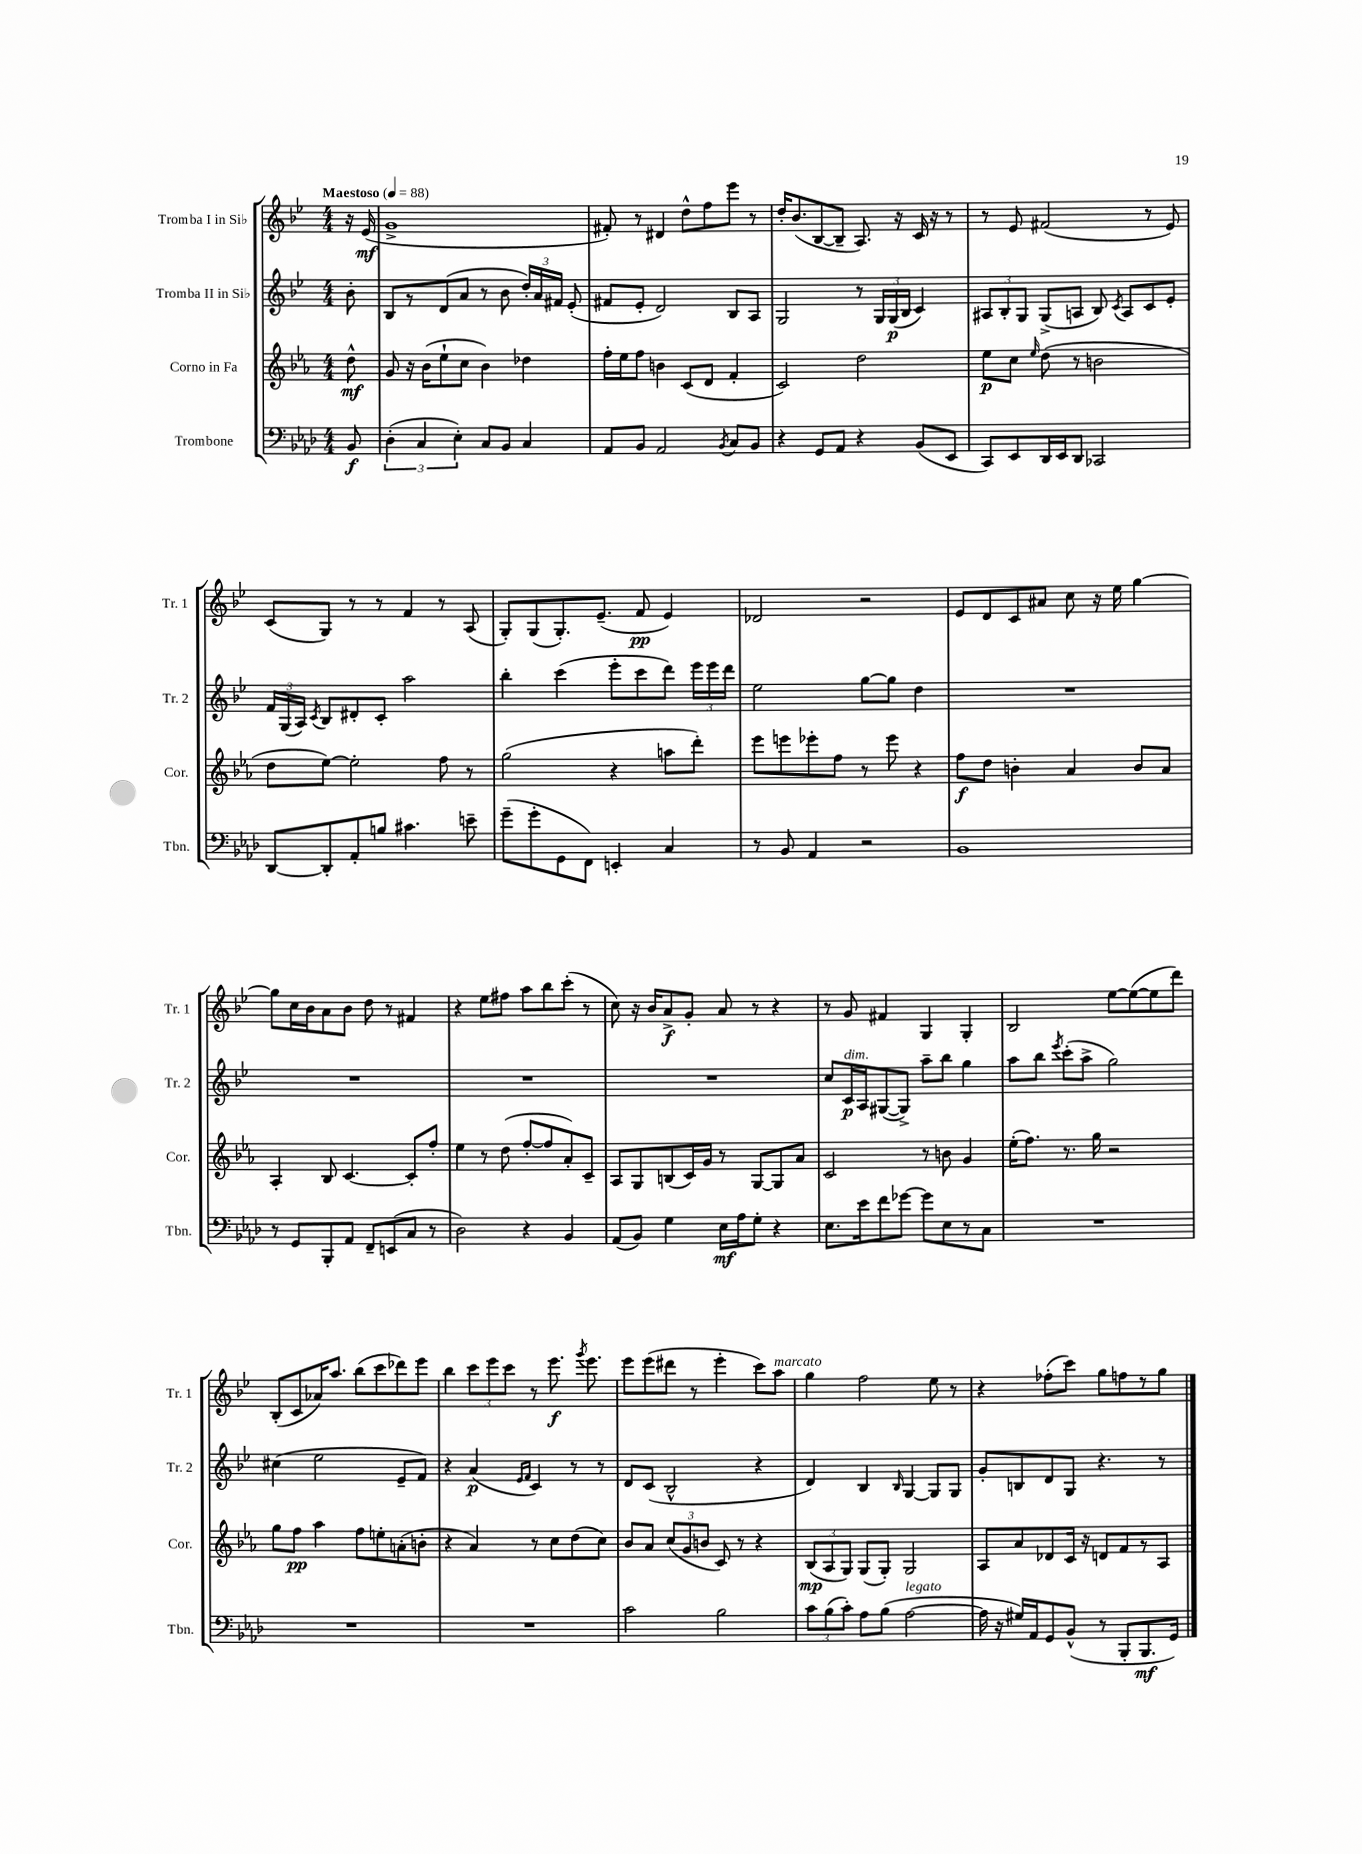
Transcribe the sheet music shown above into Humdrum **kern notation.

**kern	**dynam	**kern	**dynam	**kern	**dynam	**kern	**dynam
*part4	*part4	*part3	*part3	*part2	*part2	*part1	*part1
*staff4	*staff4	*staff3	*staff3	*staff2	*staff2	*staff1	*staff1
*I"Trombone	*	*I"Corno in Fa	*	*I"Tromba II in Si♭	*	*I"Tromba I in Si♭	*
*I'Tbn.	*	*I'Cor.	*	*I'Tr. 2	*	*I'Tr. 1	*
*clefF4	*	*clefG2	*	*clefG2	*	*clefG2	*
*k[b-e-a-d-]	*	*k[b-e-a-]	*	*k[b-e-]	*	*k[b-e-]	*
*M4/4	*	*M4/4	*	*M4/4	*	*M4/4	*
*MM88	*	*MM88	*	*MM88	*	*MM88	*
=	=	=	=	=	=	=	=
!	!	!	!	!	!	!LO:TX:a:B:t=Maestoso	!
8BB-/	f	8dd^^\	mf	8b-'\	.	16r	.
.	.	.	.	.	.	(16e-/	mf
=1	=1	=1	=1	=1	=1	=1	=1
(6D-'\	.	8g/	.	8B-/L	.	1g^	.
.	.	16r	.	8r	.	.	.
6C/	.	.	.	.	.	.	.
.	.	(16b-\KL	.	.	.	.	.
.	.	8ee-`\	.	(8d/	.	.	.
6E-'\)	.	.	.	.	.	.	.
.	.	8cc\J	.	8a/J	.	.	.
8C/L	.	4b-\)	.	8r	.	.	.
8BB-/J	.	.	.	8b-\	.	.	.
4C/	.	4dd-X\	.	24dd'/LL)	.	.	.
.	.	.	.	24a/	.	.	.
.	.	.	.	24f#X/JJ	.	.	.
.	.	.	.	(8e-'/	.	.	.
=2	=2	=2	=2	=2	=2	=2	=2
8AA-/L	.	16ff'\LL	.	8f#X/L	.	8f#X'/)	.
.	.	16ee-\J	.	.	.	.	.
8BB-/J	.	8ff\J	.	8e-'/J	.	8r	.
2AA-/	.	4bn\	.	2d/)	.	4d#X/	.
.	.	(8c/L	.	.	.	8dd^^\L	.
.	.	8d/J	.	.	.	8ff\	.
8qBB-/	.	.	.	.	.	.	.
8C/L	.	4f'/	.	8B-/L	.	8eee-\J	.
8BB-/J	.	.	.	8A/J	.	8r	.
=3	=3	=3	=3	=3	=3	=3	=3
4r	.	2c/)	.	2G/	.	16dd'/KL	.
.	.	.	.	.	.	(8.b-/	.
8GG/L	.	.	.	.	.	[8B-/	.
8AA-/J	.	.	.	.	.	8B-~/J]	.
4r	.	2dd\	.	8r	.	8.A/)	.
.	.	.	.	24G/LL	.	.	.
.	.	.	.	(24G/	p	.	.
.	.	.	.	.	.	16r	.
.	.	.	.	24B-/JJ	.	.	.
(8BB-/L	.	.	.	4c/)	.	16c/	.
.	.	.	.	.	.	16r	.
8EE-/J	.	.	.	.	.	8r	.
=4	=4	=4	=4	=4	=4	=4	=4
8CC/L)	.	8ee-\L	p	12A#X/L	.	8r	.
.	.	.	.	12B-'/	.	.	.
8EE-/	.	8cc\J	.	.	.	8e-/	.
.	.	.	.	12G/J	.	.	.
.	.	16qqee-/	.	.	.	.	.
16DD-/L	.	(8dd\	.	(8G^/L	.	(2f#X/	.
16EE-/J	.	.	.	.	.	.	.
8DD-/J	.	8r	.	8An/J	.	.	.
2CC-X/	.	2bn\	.	8B-/)	.	.	.
.	.	.	.	8qc/	.	.	.
.	.	.	.	8A/L	.	.	.
.	.	.	.	8c/	.	8r	.
.	.	.	.	8e-'/J	.	8e-/)	.
!!LO:LB:g=z
=5	=5	=5	=5	=5	=5	=5	=5
[8DD-/L	.	8dd\L	.	24f/LL	.	(8c/L	.
.	.	.	.	(24G/	.	.	.
.	.	.	.	24A/JJ)	.	.	.
.	.	.	.	8qc/	.	.	.
8DD-'/]	.	[8ee-\J)	.	8B-/L	.	8G/J)	.
8AA-'/	.	2ee-'\]	.	8d#X'/	.	8r	.
8Bn/J	.	.	.	8c'/J	.	8r	.
4.c#X\	.	.	.	2aa\	.	4f/	.
.	.	8ff\	.	.	.	8r	.
8en~\	.	8r	.	.	.	(8A/	.
=6	=6	=6	=6	=6	=6	=6	=6
(8g~\L	.	(2gg\	.	4bb-'\	.	8G'/L)	.
8g'\	.	.	.	.	.	(8G/	.
8GG\	.	.	.	(4ccc\	.	8.G'/)	.
8FF\J)	.	.	.	.	.	.	.
.	.	.	.	.	.	(8.e-~/J	.
4EEn'/	.	4r	.	8eee-'\L	.	.	.
.	.	.	.	8ccc\	.	8f/	pp
4C/	.	8aan\L	.	8ddd\J)	.	4e-/)	.
.	.	8ddd'\J)	.	24eee-\LL	.	.	.
.	.	.	.	24eee-\	.	.	.
.	.	.	.	24ddd\JJ	.	.	.
=7	=7	=7	=7	=7	=7	=7	=7
8r	.	8eee-\L	.	2ee-\	.	2d-X/	.
8BB-/	.	8eeen\	.	.	.	.	.
4AA-/	.	8eee-X'\	.	.	.	.	.
.	.	8ff\J	.	.	.	.	.
2r	.	8r	.	[8gg\L	.	2r	.
.	.	8eee-\	.	8gg\J]	.	.	.
.	.	4r	.	4dd\	.	.	.
=8	=8	=8	=8	=8	=8	=8	=8
1BB-	.	8ff\L	f	1r	.	8e-/L	.
.	.	8dd\J	.	.	.	8d/	.
.	.	4bn'\	.	.	.	8c/	.
.	.	.	.	.	.	8a#X/J	.
.	.	4a-/	.	.	.	8cc\	.
.	.	.	.	.	.	16r	.
.	.	.	.	.	.	16ee-\	.
.	.	8b/L	.	.	.	[4gg\	.
.	.	8a-/J	.	.	.	.	.
!!LO:LB:g=z
=9	=9	=9	=9	=9	=9	=9	=9
8r	.	4A-'/	.	1r	.	8gg\L]	.
8GG/L	.	.	.	.	.	16cc\L	.
.	.	.	.	.	.	16b-\J	.
8BBB-'/	.	8B-/	.	.	.	8a\	.
8AA-/J	.	[4.c/	.	.	.	8b-\J	.
8FF~/L	.	.	.	.	.	8dd\	.
(8EEn/	.	.	.	.	.	8r	.
8C/J	.	8c'/L]	.	.	.	4f#X/	.
8r	.	8ff'/J	.	.	.	.	.
=10	=10	=10	=10	=10	=10	=10	=10
2D-\)	.	4ee-\	.	1r	.	4r	.
.	.	8r	.	.	.	8ee-\L	.
.	.	(8dd\	.	.	.	8ff#X\J	.
4r	.	[8ff'/L	.	.	.	8aa\L	.
.	.	8ff/]	.	.	.	8bb-\	.
4BB-/	.	8a-'/)	.	.	.	(8ccc'\J	.
.	.	8c~/J	.	.	.	8r	.
=11	=11	=11	=11	=11	=11	=11	=11
(8AA-/L	.	8A-/L	.	1r	.	8cc\)	.
8BB-/J)	.	8G/	.	.	.	16r	.
.	.	.	.	.	.	16b-/KL	.
4G\	.	(8Bn/	.	.	.	8a^/	f
.	.	16c/L)	.	.	.	8g'/J	.
.	.	16g/JJ	.	.	.	.	.
16E-\LL	mf	8r	.	.	.	8a/	.
16A-\J	.	.	.	.	.	.	.
8G'\J	.	[8G/L	.	.	.	8r	.
4r	.	8G/]	.	.	.	4r	.
.	.	8a-/J	.	.	.	.	.
=12	=12	=12	=12	=12	=12	=12	=12
8.E-\L	.	2c/	.	8cc/L	.	8r	.
!	!	!	!	!LO:TX:a:i:t=dim.	!	!	!
.	.	.	.	16c/L	p	8g/	.
16e-\k	.	.	.	16A/J	.	.	.
8f\	.	.	.	([8G#X/	.	4f#X/	.
[8g-X\J	.	.	.	8G#^/J])	.	.	.
8g-\L]	.	8r	.	8aa~\L	.	4G/	.
8E-\	.	8bn\	.	8bb-\J	.	.	.
8r	.	4g/	.	4gg\	.	4G'/	.
8C\J	.	.	.	.	.	.	.
=13	=13	=13	=13	=13	=13	=13	=13
1r	.	(16ee-'\KL	.	8aa\L	.	2B-/	.
.	.	8.ff\J)	.	.	.	.	.
.	.	.	.	8bb-\J	.	.	.
.	.	.	.	8qeee-/	.	.	.
.	.	8.r	.	(8ccc'\L	.	.	.
.	.	.	.	8aa^\J	.	.	.
.	.	16gg\	.	.	.	.	.
.	.	2r	.	2gg\)	.	[8ee-\L	.
.	.	.	.	.	.	(8ee-\_	.
.	.	.	.	.	.	8ee-\]	.
.	.	.	.	.	.	8ddd\J)	.
!!LO:LB:g=z
=14	=14	=14	=14	=14	=14	=14	=14
1r	.	8gg\L	.	(4cc#X\	.	(8B-'/L	.
.	.	8ff\J	pp	.	.	8c/	.
.	.	4aa-\	.	2ee-\	.	16a-X/K)	.
.	.	.	.	.	.	8.aa/J	.
.	.	8ff\L	.	.	.	(8bb-\L	.
.	.	8een'\	.	.	.	8ccc\	.
.	.	(8an'\	.	8e-~/L	.	8ddd-X\)	.
.	.	8bn'\J	.	8f/J)	.	8eee-\J	.
=15	=15	=15	=15	=15	=15	=15	=15
1r	.	4r	.	4r	.	4bb-\	.
.	.	4a-/)	.	(4a/	p	12ccc\L	.
.	.	.	.	.	.	12eee-\	.
.	.	.	.	.	.	12ccc\J	.
.	.	.	.	16qqe-/LL	.	.	.
.	.	.	.	16qqf/JJ	.	.	.
.	.	8r	.	4c/)	.	8r	.
.	.	8cc\L	.	.	.	8.eee-\	f
.	.	(8dd\	.	8r	.	.	.
.	.	.	.	.	.	8qggg/	.
.	.	.	.	.	.	8.eee-\	.
.	.	8cc\J)	.	8r	.	.	.
=16	=16	=16	=16	=16	=16	=16	=16
2c\	.	8b-/L	.	8d/L	.	8eee-\L	.
.	.	8a-/J	.	(8c/J	.	(8eee-\	.
.	.	(12cc/L	.	2B-^^/	.	8ddd#X\J	.
.	.	12g/	.	.	.	.	.
.	.	.	.	.	.	8r	.
.	.	12bn/J	.	.	.	.	.
2B-\	.	8c/)	.	.	.	4eee-'\	.
.	.	8r	.	.	.	.	.
.	.	4r	.	4r	.	8ccc\L)	.
!	!	!	!	!	!	!LO:TX:a:i:t=marcato	!
.	.	.	.	.	.	8aa\J	.
=17	=17	=17	=17	=17	=17	=17	=17
12c\L	.	(12B-/L	mp	4d/)	.	4gg\	.
(12B-\	.	12A-/	.	.	.	.	.
12c'\J)	.	12G/J)	.	.	.	.	.
8A-\L	.	(8G/L	.	4B-/	.	2ff\	.
(8B-\J	.	8G'/J)	.	.	.	.	.
.	.	.	.	16qqB-/	.	.	.
!LO:TX:a:i:t=legato	!	!	!	!	!	!	!
[2A-\	.	2G/	.	[4G/	.	.	.
.	.	.	.	8G/L]	.	8ee-\	.
.	.	.	.	8G/J	.	8r	.
=18	=18	=18	=18	=18	=18	=18	=18
16A-\]	.	8A-/L	.	8g'/L	.	4r	.
16r	.	.	.	.	.	.	.
16G#X/LL)	.	8a-/	.	8Bn/	.	.	.
16AA-/J	.	.	.	.	.	.	.
8GG/	.	8d-X/	.	8d/	.	(8ff-X'\L	.
(8BB-^^/J	.	16c/Jk	.	8G/J	.	8ccc\J)	.
.	.	16r	.	.	.	.	.
8r	.	8dn/L	.	4.r	.	8gg\L	.
8BBB-'/L	.	8f/	.	.	.	8ffn\	.
8.BBB-/	mf	8r	.	.	.	8r	.
.	.	8A-/J	.	8r	.	8gg\J	.
16GG/Jk)	.	.	.	.	.	.	.
==	==	==	==	==	==	==	==
*-	*-	*-	*-	*-	*-	*-	*-
